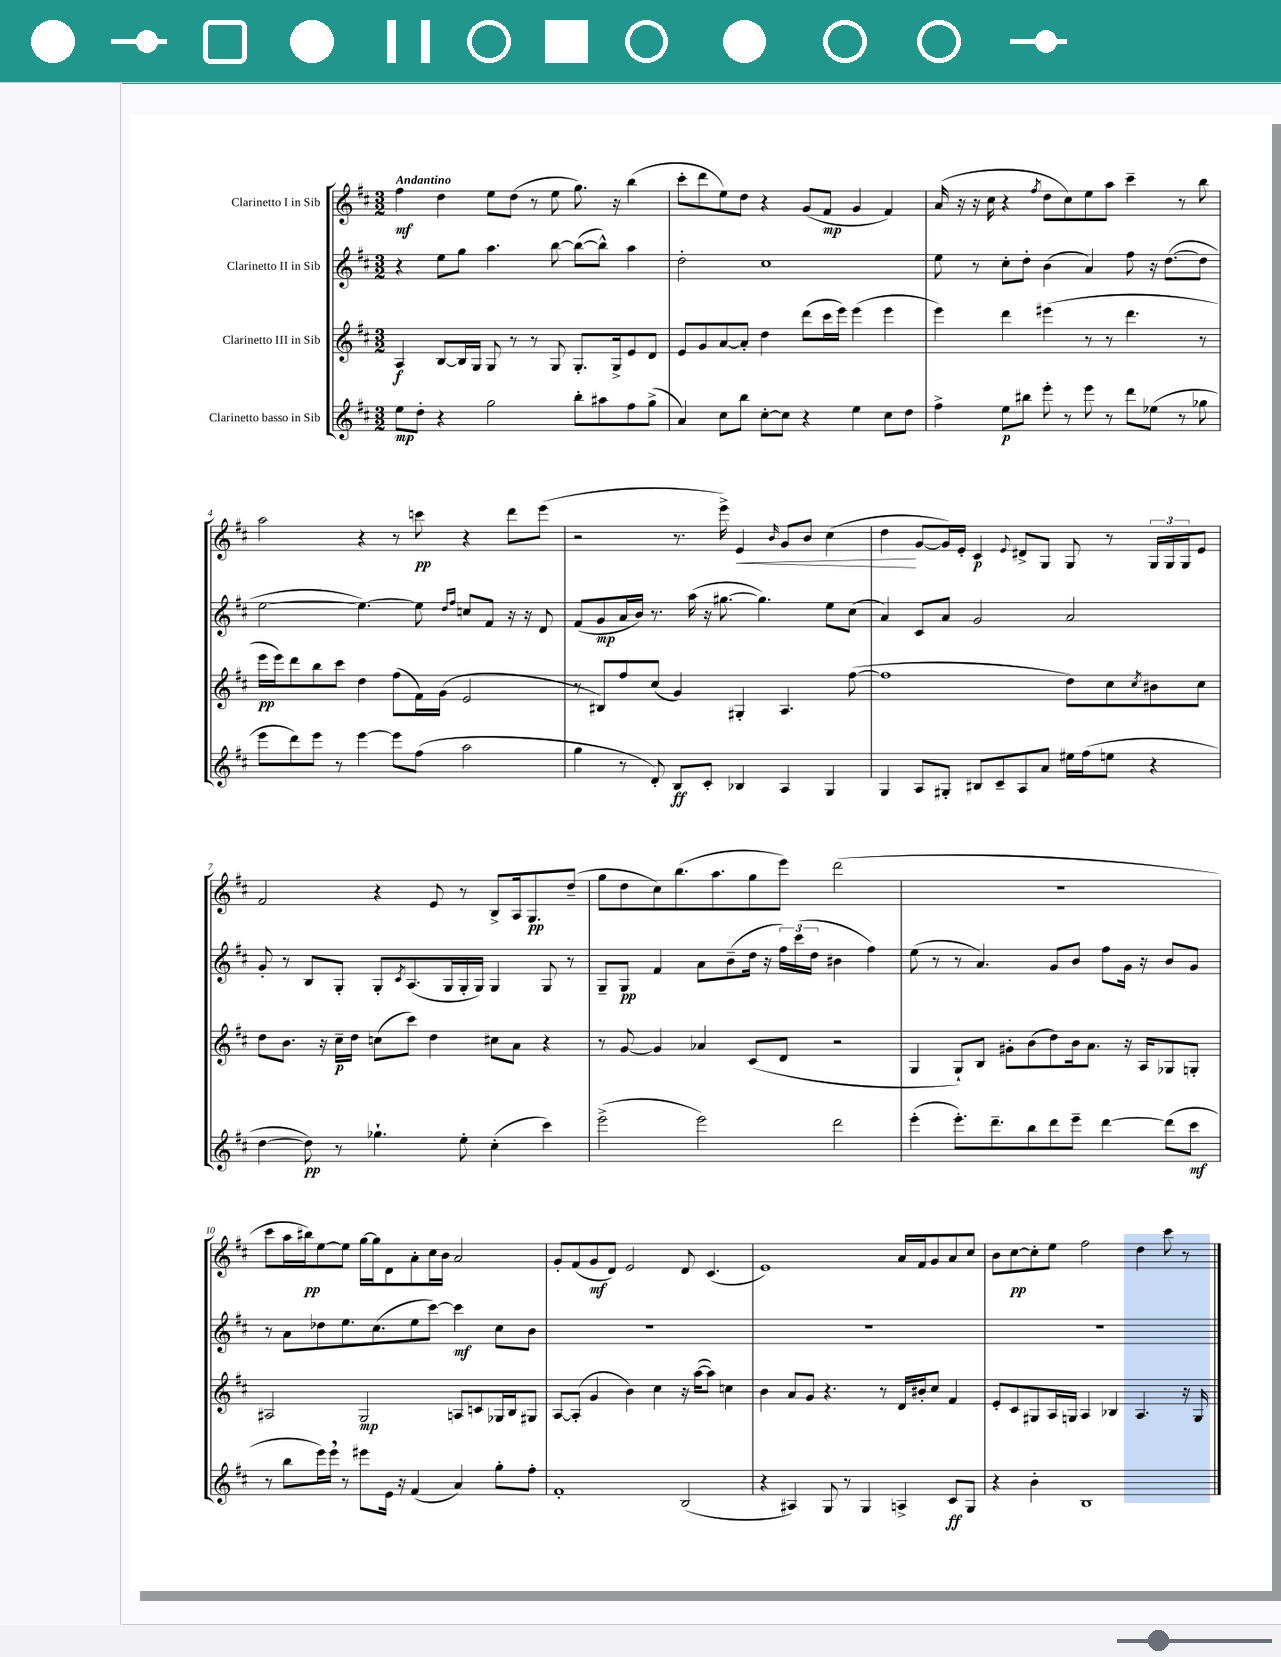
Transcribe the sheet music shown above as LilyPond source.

<<
\new StaffGroup <<
\new Staff = "s0" \with { instrumentName = "Clarinetto I in Sib" } {
    \clef treble \key d \major \numericTimeSignature \time 3/2 \tempo "Andantino"
    fis''4\mf d''4 e''8 d''8( r8 e''8 g''8.) r16 b''4( |
    cis'''8-. d'''8 e''8) d''8 r4 g'8( fis'8\mp g'4 fis'4) |
    a'16( r16 r16 cis''16 r4 \acciaccatura { fis''8 } d''8 cis''8) e''8 a''8 cis'''4-- r8 b''8 |
    a''2 r4 r8 c'''8\pp r4 d'''8 e'''8( |
    r2 r8. e'''16->) e'4\< \grace { b'16 } g'8 b'8 cis''4( |
    d''4\! g'8~ g'16) e'16-. cis'4\p \appoggiatura { e'8 } dis'8-> g8 g8 r8 \tuplet 3/2 { g16 g16 g16 } e'8 |
    fis'2 r4 e'8 r8 b8-> a16 g8.\pp d''8--( |
    g''8 d''8 cis''8) b''8.( a''8. g''8 e'''8) d'''2( |
    R1. |
    cis'''8 a''16 bis''16\pp) e''8~ e''8 g''16~ g''16 d'8 a'8-. cis''16 b'16 a'2 |
    g'8-. fis'8( g'8\mf d'8) e'2 d'8 cis'4.( |
    e'1) a'16 fis'16 g'8 a'8 cis''8 |
    b'8 cis''8~\pp cis''8-. e''8 fis''2 d''4 cis'''8 r8 \bar "|." |
}
\new Staff = "s1" \with { instrumentName = "Clarinetto II in Sib" } {
    \clef treble \key d \major \numericTimeSignature \time 3/2
    r4 e''8 g''8 a''4. b''8~ b''8~( b''8-^) a''4 |
    d''2-. cis''1 |
    e''8 r8 cis''8-. d''8-. b'4( a'4) fis''8 r16 d''8.~( d''8 |
    e''2~ e''4.~) e''8 \grace { d''16 fis''16 } c''8 fis'8 r16 r16 d'8 |
    fis'8( g'8\mp a'16 b'16) r8. a''16( r16 gis''8.~ gis''4.) e''8 cis''8( |
    a'4) cis'8 a'8 g'2 a'2 |
    g'8-. r8 b8 g8-. g8-. \acciaccatura { cis'8 } a8.( g16 g16-. g16) g4 g8 r8 |
    g8-- g8\pp fis'4 a'8 b'8--( d''16 r16 \tuplet 3/2 { fis''16) cis'''16( d''16 } bis'4 fis''4) |
    e''8( r8 r8 a'4.) g'8 b'8 fis''8 g'16 r16 b'8 g'8 |
    r8 a'8 des''8 e''8. cis''8.( e''8 cis'''8~) cis'''4\mf cis''8 b'8 |
    R1. |
    R1. |
    R1. \bar "|." |
}
\new Staff = "s2" \with { instrumentName = "Clarinetto III in Sib" } {
    \clef treble \key d \major \numericTimeSignature \time 3/2
    a4\f b8~ b16 g16 g8 r8 r8 g8 g8.-. g16-> e'8 d'8 |
    e'8 g'8 a'8~ a'8-. d''4 d'''8( cis'''16 e'''16) e'''4( e'''4 |
    e'''4) d'''4 eis'''4( r8 r8 d'''4. r8 |
    e'''16\pp e'''16) d'''8 b''8 cis'''8 d''4 fis''8( fis'16) g'16( e'2 |
    r8 bis8) fis''8 cis''8( g'4) gis4-. a4. fis''8~( |
    fis''1 d''8) cis''8 \acciaccatura { cis''8 } bis'8 cis''8 |
    d''8 b'8. r16 cis''16--\p d''16 c''8( cis'''8) d''4 cis''8 a'8 r4 |
    r8 g'8~ g'4 aes'4 cis'8( d'8 r2 |
    g4 g8-!) b8 gis'8-. b'8( d''8) b'16 a'8. r16 a16 ges8 g8-. |
    ais2 g2\mp a8 c'8 ges16 b16 gis8 |
    a8~ a8-.( g'4 b'4) cis''4 r16 a''16~( a''8) c''4 |
    b'4 a'8 g'8 r4. r8 d'16 bis'16-. cis''8 fis'4 |
    e'8-. cis'8 gis8 a16 g16 a4 bes4 a4. r16 g16 \bar "|." |
}
\new Staff = "s3" \with { instrumentName = "Clarinetto basso in Sib" } {
    \clef treble \key d \major \numericTimeSignature \time 3/2
    e''8\mp d''8-. r4 g''2 b''8-. ais''8 fis''8 g''8->( |
    a'4) cis''8 b''8 cis''8~-. cis''8 r4 e''4 cis''8 d''8 |
    fis''4-> e''8\p bis''8 e'''8-. r8 e'''8 r8 d'''8 ees''8( r8 ges''8 |
    e'''8 d'''8) e'''8 r8 e'''4~ e'''8 fis''8( a''2 |
    g''4 r8 d'8-.) b8\ff cis'8-. bes4 a4 g4 |
    g4 a8 gis8-. bis8 cis'8-- a8 a'8 eis''16 fis''16( e''8 r4 |
    d''4~ d''8\pp) r8 ges''4.-! e''8-. cis''4-.( cis'''4) |
    e'''2->( e'''2) d'''2 |
    e'''4-.( e'''8.-.) d'''8.-- b''8 d'''8 e'''8-- d'''4~ d'''8( cis'''8\mf |
    r8 b''8 e'''16) e'''16 \breathe r8 eis'''8 e'16 r16 fis'4( a'4) g''8-. fis''8-. |
    fis'1-. b2( |
    r4 ais4) g8 r8 g4 a4-> cis'8\ff g8 |
    r4 b'4-. b1 \bar "|." |
}
>>
>>
